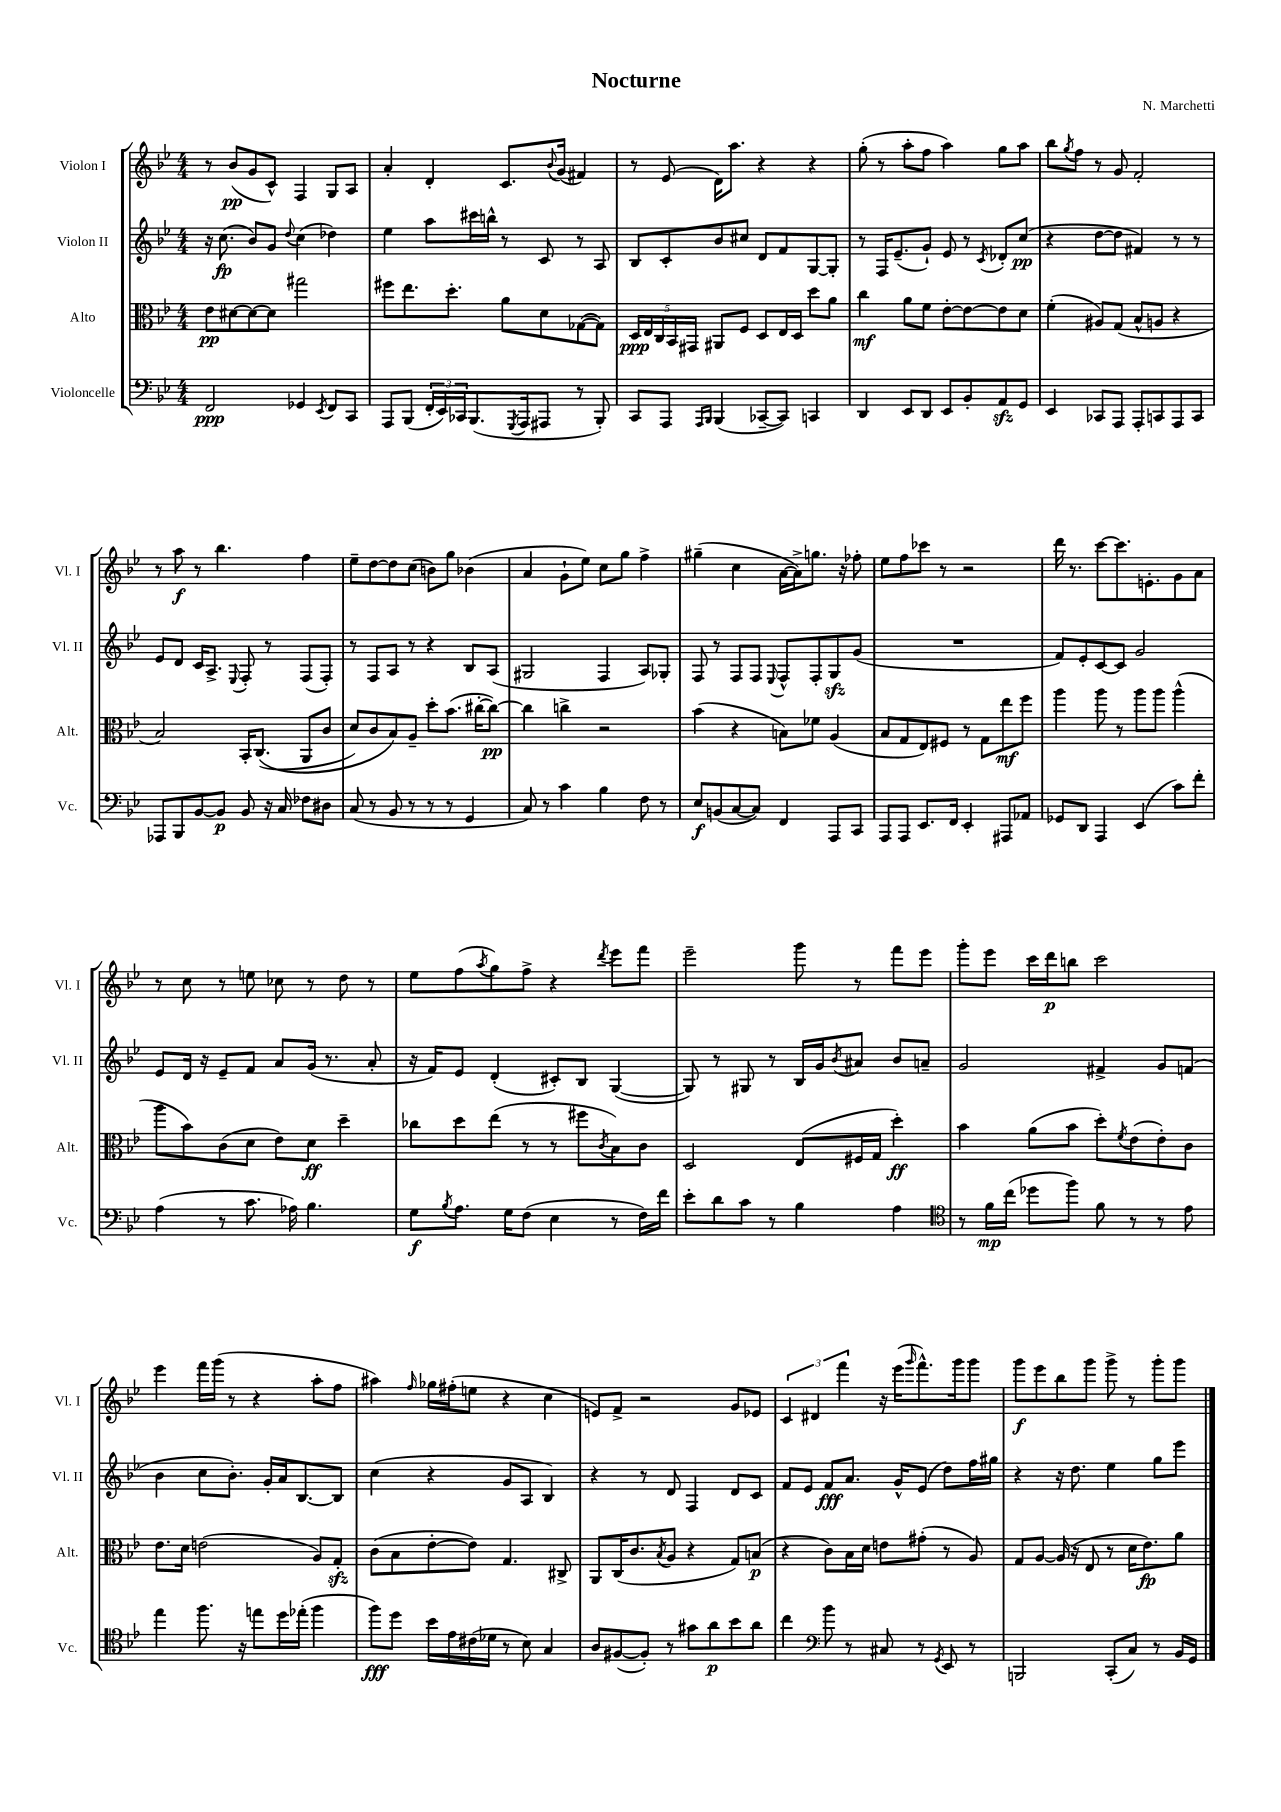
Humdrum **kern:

**kern	**kern	**kern	**kern
*staff4	*staff3	*staff2	*staff1
*clefF4	*clefC3	*clefG2	*clefG2
*k[b-e-]	*k[b-e-]	*k[b-e-]	*k[b-e-]
*M4/4	*M4/4	*M4/4	*M4/4
2FF/	8e-\L	16r	8r
.	.	(8.cc\	.
.	[8d#\	.	(8b-/L
.	8d#\_	8b-/L)	8g/
.	8d#\]J	8g/J	8c^^/J)
.	.	8qqdd/	.
4GG-/	2gg#\	(4cc\	4F/
8qEE-/	.	.	.
8FF/L	.	4dd-\)	8G/L
8CC/J	.	.	8A/J
=	=	=	=
8AAA/L	8ff#\L	4ee-\	4a'/
(8BBB-/J	8.ee-\	.	.
24FF'/LL	.	8aa\L	4d'/
24EE-/)	.	.	.
.	8.dd'\J	.	.
24CC-/J	.	.	.
(8.BBB-/	.	16ccc#\L	.
.	.	16bb^^\JJ	.
.	8a\L	8r	8.c/L
8qGGG/	.	.	.
16AAA/k	.	.	.
8AAA#/J	8d\	8c/	.
.	.	.	8qqb-/
.	.	.	(16g/Jk
8r	([8G-\	8r	4f#/)
8BBB-'/)	8G-\]J)	8A/	.
=	=	=	=
8CC/L	20D/LL	8B-/L	8r
.	20E-/	.	.
.	20C/	.	.
8AAA/J	.	8c'/	(8e-/
.	20BB-/	.	.
.	20GG#/JJ	.	.
16qqAAA/LL	.	.	.
16qqBBB-/JJ	.	.	.
(4BBB-/	8AA#/L	8b-/	16d\LK)
.	.	.	8.aa\J
.	8F/J	8cc#/J	.
[8CC-~/L	8D/L	8d/L	4r
8CC-/]J)	16E-/L	8f/	.
.	16D/JJ	.	.
4CC/	8dd\L	[8G/	4r
.	8a\J	8G'/]J	.
=	=	=	=
4DD/	4cc\	8r	(8gg'\
.	.	16F/LK	8r
.	.	(8.e-~/	.
8EE-/L	8a\L	.	8aa'\L
8DD/J	8f\J	8g`/J)	8ff\J
8EE-/L	[8e-'\L	8e-/	4aa\)
8BB-'/	8e-\_	8r	.
.	.	8qc/	.
8AA/	8e-\]	8d-'/L	8gg\L
8GG/J	8d\J	(8cc/J	8aa\J
=	=	=	=
4EE-/	(4f'\	4r	8bb-\L
.	.	.	8qgg/
.	.	.	8ff\J
8CC-/L	8A#/L)	[8dd\L	8r
8AAA/J	(8G/J	8dd\]J	8g/
8AAA'/L	8B-^^/L	4f#/)	2f'/
8CC/	8A/J	.	.
8AAA/	4r	8r	.
8CC/J	.	8r	.
=	=	=	=
8AAA-/L	2B-/)	8e-/L	8r
8BBB-/	.	8d/J	8aa\
[8BB-/	.	16c/LK	8r
.	.	8.A^/J	.
8BB-/]J	.	.	4.bb-\
.	.	8qqE-/	.
8BB-/	16BB-'/LK	8F'/	.
.	&((8.C/J	.	.
16r	.	8r	.
16C/	.	.	.
8F-\L	8AA/L	(8F/L	4ff\
8D#\J	8c/J	8F'/J)	.
=	=	=	=
(8C/	8d/L)	8r	8ee-~\L
8r	8c/	8F/L	[8dd\
8BB-/	8B-/&)	8A/J	8dd\]
8r	8A~/J	8r	(8cc\J
8r	8dd'\L	4r	8b\L)
8r	(8.b-\J	.	8gg\J
4GG/	.	8B-/L	(4b-\
.	[16cc#'\LK	.	.
.	8cc#\_J)	(8A/J	.
=	=	=	=
8C/)	4cc#\]	2G#/	4a/
8r	.	.	.
4c\	4cc^\	.	8g`\L
.	.	.	8ee-\J)
4B-\	2r	4F/	8cc\L
.	.	.	8gg\J
8F\	.	8A/L)	4ff^\
8r	.	8G-'/J	.
=	=	=	=
8E-/L	(4b-\	8F/	(4gg#~\
(8BB/	.	8r	.
[8C/	4r	8F/L	4cc\
8C/]J)	.	8F/J	.
.	.	8qqE-/	.
4FF/	8B\L)	8F^^/L	[16a\LL
.	.	.	16a^\]J)
.	8f-\J	8F'/	8.gg\J
8AAA/L	(4A/	8G/	.
.	.	.	16r
8CC/J	.	(8g/J	8ff-'\
=	=	=	=
8AAA/L	8B-/L	1r	8ee-\L
8AAA/J	8G/	.	8ff\
8.EE-/L	8E-/)	.	8ccc-\J
.	8F#/J	.	8r
16FF/Jk	.	.	.
4EE-'/	8r	.	2r
.	8G\L	.	.
8AAA#/L	8ee-\	.	.
8AA-/J	8ff\J	.	.
=	=	=	=
8GG-/L	4aa\	8f/L)	16ddd\
.	.	.	8.r
8DD/J	.	8e-'/	.
4AAA/	8aa\	[8c/	[8ccc\L
.	8r	8c/]J	8.ccc\]
(4EE-/	8aa\L	2g/	.
.	.	.	8.e'\
.	8aa\J	.	.
8c\L)	(4aa^^\	.	8g\
8f'\J	.	.	8a\J
=	=	=	=
(4A\	8aa\L	8e-/L	8r
.	8b-\)	16d/Jk	8cc\
.	.	16r	.
8r	(8c\	8e-~/L	8r
8.c\	8d\J	8f/J	8ee\
.	8e-\L)	8a/L	8cc-\
16A-\)	.	.	.
4.B-\	8d\J	(16g/Jk	8r
.	.	8.r	.
.	4dd~\	.	8dd\
.	.	8a'/	8r
=	=	=	=
8G\L	8cc-\L	16r	8ee-\L
.	.	16f/LK)	.
8qB-/	.	.	.
8.A\J	8dd\	8e-/J	(8ff\
.	.	.	8qaa/
.	(8ee-\J	(4d'/	8gg\)
16G\LK	.	.	.
(8F\J	8r	.	8ff^\J
4E-\	8r	8c#'/L)	4r
.	8ff#\L	8B-/J	.
.	8qc/	.	8qddd/
8r	8B-\)	([4G/	8eee-\L
16F\LL)	8c\J	.	8fff\J
16f\JJ	.	.	.
=	=	=	=
8e-'\L	2D/	8G/])	2eee-~\
8d\	.	8r	.
8c\J	.	8G#/	.
8r	.	8r	.
4B-\	(8E-/L	16B-/LL	8ggg\
.	.	16g/J	.
.	.	8qb-/	.
.	16F#/L	8a#/J	8r
.	16G/JJ	.	.
4A\	4dd'\)	8b-/L	8fff\L
.	.	8a~/J	8eee-\J
=	=	=	=
*clefC4	*	*	*
8r	4b-\	2g/	8ggg'\L
16f\LL	.	.	8eee-\J
(16cc\JJ	.	.	.
8dd-\L	(8a\L	.	16ccc\LL
.	.	.	16ddd\J
8ff\J)	8b-\J	.	8bb\J
8f\	8dd'\L)	4f#^/	2ccc\
.	8qf/	.	.
8r	(8e-\	.	.
8r	8e-'\)	8g/L	.
8e-\	8c\J	(8f/J	.
=	=	=	=
4ee-\	8.e-\L	4b-\	4eee-\
.	16d\Jk	.	.
8.ff\	(2e\	8cc\L	16fff\LL
.	.	.	(16ggg\JJ
.	.	8.b-'\J)	8r
16r	.	.	.
8ee\L	.	.	4r
.	.	16g'/LL	.
16dd\L	.	16a/J	.
(16ee-'\JJ	.	[8.B-/	.
4ff\	8A/L)	.	8aa'\L
.	8G'/J	8B-/]J	8ff\J
=	=	=	=
8ff\L)	(8c\L	(4cc\	4aa#\)
8dd\J	8B-\	.	.
.	.	.	16qqff/
16b-\LL	[8e-'\	4r	16gg-\LL
16e-\	.	.	(16ff#'\J
(16c#\	8e-\]J)	.	8ee\J
16d-\JJ	.	.	.
8r	4.G/	8g/L	4r
8B-\)	.	8A/J	.
4G/	.	4B-/)	4cc\
.	8C#^/	.	.
=	=	=	=
8A/L	8AA/L	4r	8e/L)
([8F#/	(16C/K	.	8f^/J
.	8.c/	.	.
8F#'/]J)	.	8r	2r
.	8qB-/	.	.
8r	8A/J	8d/	.
8g#\L	4r	4F/	.
8a\	.	.	.
8b-\	8G/L)	8d/L	8g/L
8a\J	(8B/J	8c/J	8e-/J
=	=	=	=
4cc\	4r	8f/L	6c/
.	.	8e-/J	.
.	.	.	6d#/
*clefF4	*	*	*
8b-\	8c\L)	8f/L	.
.	.	.	6fff\
8r	16B-\L	8.a/J	.
.	16d\JJ	.	.
8C#/	8e\L	.	16r
.	.	16g^^/LK	(16eee-\LK
.	.	.	16qqggg/
8r	(8g#'\J	(8e-/J	8.fff^^\)
8qGG/	.	.	.
8EE-/	8r	8dd\L)	.
.	.	.	16ggg\k
8r	8A/)	16ff\L	8ggg\J
.	.	16gg#\JJ	.
=	=	=	=
2BBB/	8G/L	4r	8ggg\L
.	[8A/J	.	8eee-\
.	(16A/]	16r	8bb-\
.	16r	8.dd\	.
.	8E-/	.	8ggg\J
(8CC'/L	8r	4ee-\	8ggg^\
8C/J)	16d\LK	.	8r
.	8.e-\)	.	.
8r	.	8gg\L	8ggg'\L
16BB-/LL	8a\J	8eee-\J	8ggg\J
16GG/JJ	.	.	.
==	==	==	==
*-	*-	*-	*-
